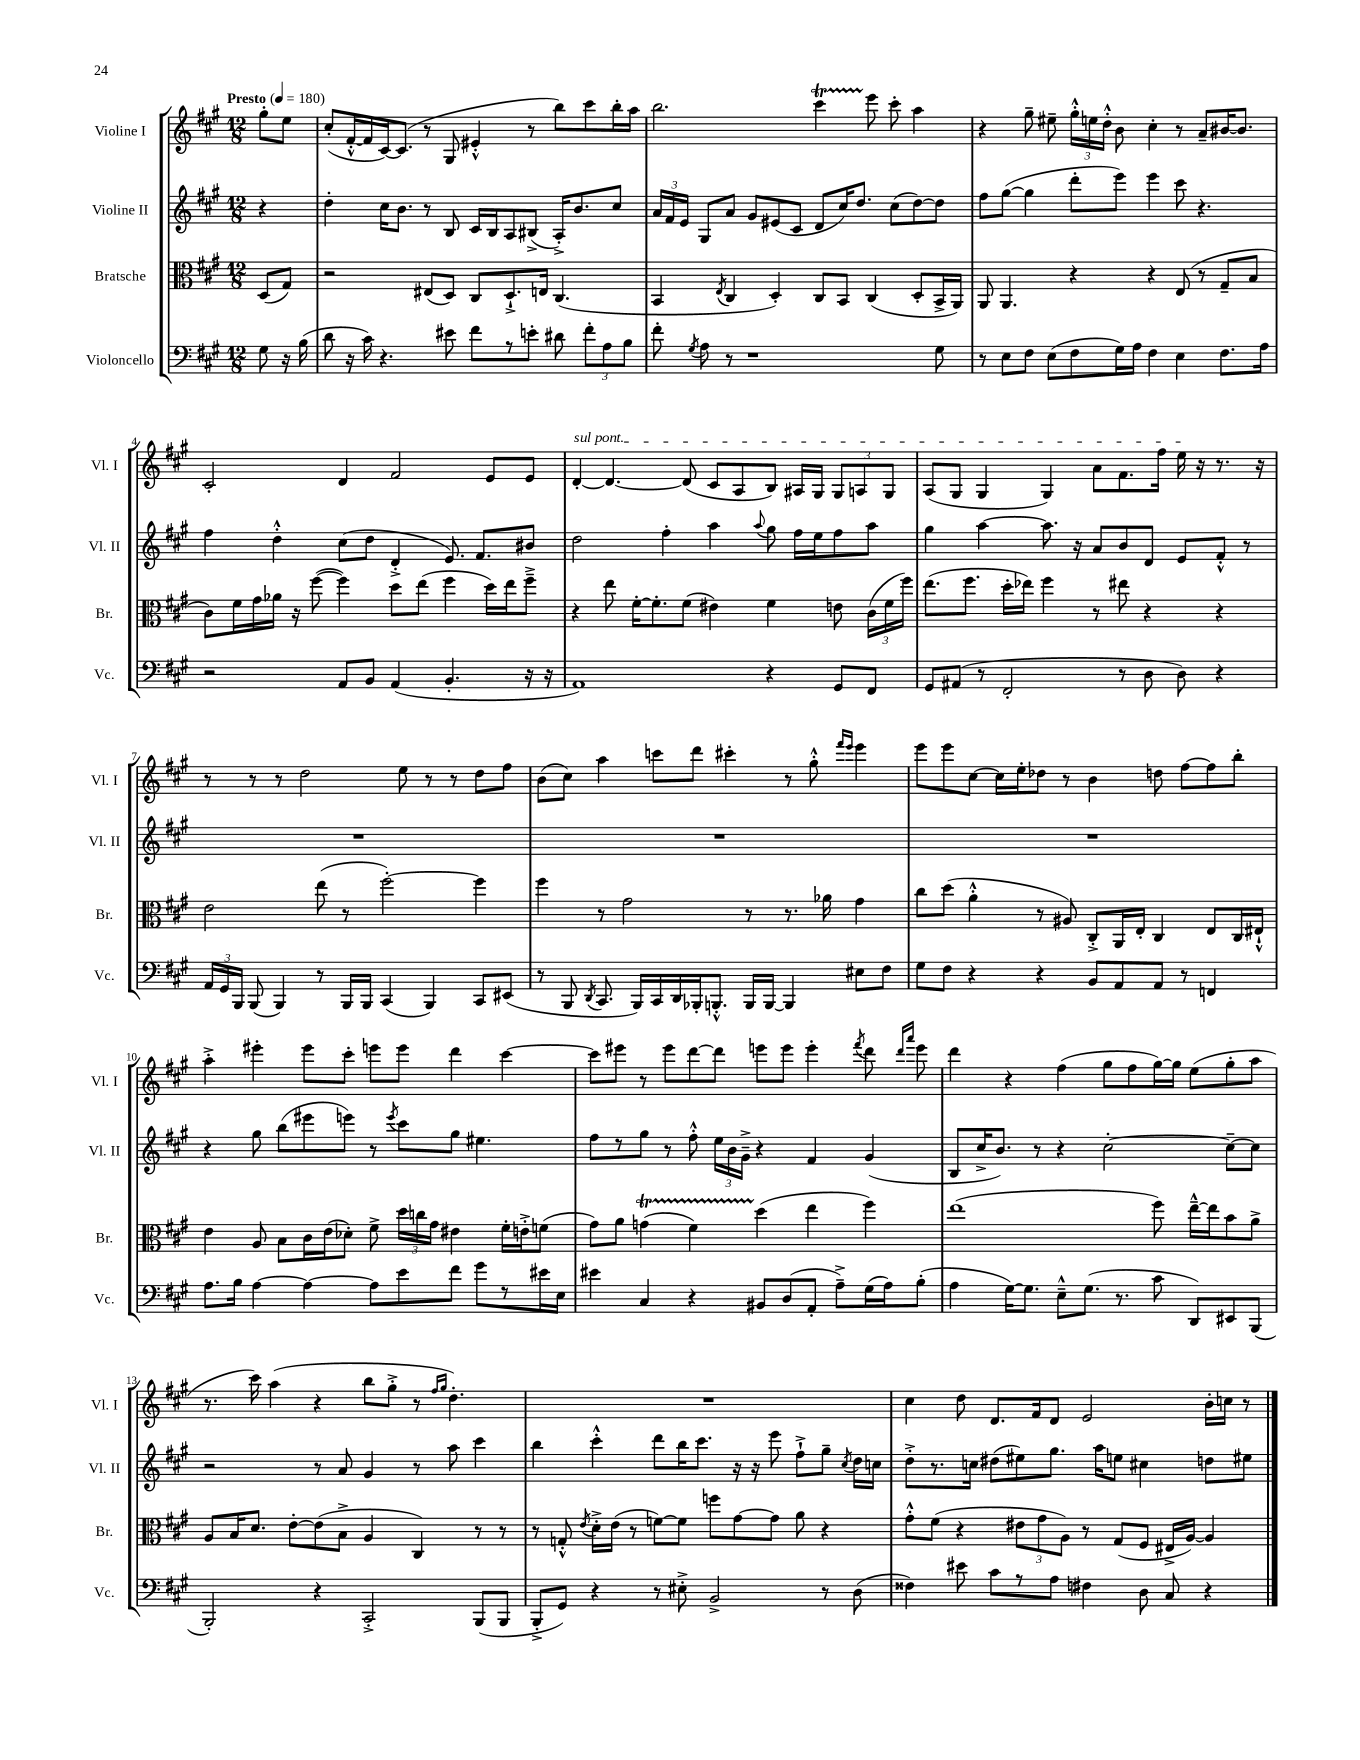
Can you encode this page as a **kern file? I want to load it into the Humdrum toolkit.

**kern	**kern	**kern	**kern
*staff4	*staff3	*staff2	*staff1
*clefF4	*clefC3	*clefG2	*clefG2
*k[f#c#g#]	*k[f#c#g#]	*k[f#c#g#]	*k[f#c#g#]
*M12/8	*M12/8	*M12/8	*M12/8
*MM180	*MM180	*MM180	*MM180
8G#\	(8D/L	4r	8gg#'\L
16r	8G#/J)	.	8ee\J
(16B\	.	.	.
=	=	=	=
8d\	2r	4dd'\	(8cc#'/L
16r	.	.	[16f#'^^/L
16c#\)	.	.	16f#/]
4.r	.	16cc#\LK	[16c#/J)
.	.	8.b\J	(8.c#/]J
.	(8E#/L	8r	8r
8e#\	8D/J)	8B/	8G#/
8f#\L	8C#/L	16c#/LL	4e#'^^/
.	.	16B/J	.
8r	8.D`^/	8A/	.
8e'\J	.	(8B#^/J	8r
.	16E/Jk	.	.
8d#\	(4.C#/	16A'^/LK)	8bb\L)
.	.	8.b/	.
12f#'\L	.	.	8ccc#\
12A\	.	.	.
.	.	8cc#/J	16bb'\L
12B\J	.	.	.
.	.	.	16aa\JJ
=	=	=	=
8f#'\	4BB/	24a/LL	2.bb\
.	.	24f#/	.
.	.	24e/JJ	.
8qG#/	.	.	.
8A\	.	8G#/L	.
.	8qE/	.	.
8r	4C#/	8a/J	.
1r	.	8g#/L	.
.	4D'/)	(8e#/	.
.	.	8c#/J	.
.	8C#/L	8d/L	4ccc#\
.	8BB/J	16cc#/K)	.
.	.	8.dd/J	.
.	(4C#/	.	8eee\
.	.	(8cc#\L	8ccc#'\
.	8D'/L	[8dd\)	4aa\
8G#\	16BB^/L	8dd\]J	.
.	16AA/JJ)	.	.
=	=	=	=
8r	8AA/	8ff#\L	4r
8E\L	4.AA/	([8gg#\J	.
8F#\J	.	4gg#\]	8gg#~\
(8E\L	.	.	8ee#~\
8F#\	4r	8ddd'\L	24gg#'^^\LL
.	.	.	24ee\
.	.	.	24dd'^^\JJ
16G#\L)	.	8eee\J)	8b\
16A\JJ	.	.	.
4F#\	4r	4eee\	4cc#'\
4E\	(8E/	8ccc#\	8r
.	8r	4.r	8a~/L
8.F#\L	8G#~/L	.	[16b#/K
.	.	.	8.b#/]J
.	8B/J	.	.
16A\Jk	.	.	.
=	=	=	=
2r	8c#\L)	4ff#\	2c#'/
.	16f#\L	.	.
.	16g#\	.	.
.	16a-\JJ	4dd'^^\	.
.	16r	.	.
.	([8ff#\	.	.
8AA/L	4ff#\])	(8cc#\L	4d/
8BB/J	.	8dd\J	.
(4AA/	8dd\L	4d'^/	2f#/
.	(8ee\J	.	.
4.BB'/	4ff#\	8.e/)	.
.	.	8.f#/L	.
.	16dd\LL)	.	8e/L
.	16ee\J	.	.
16r	8ff#~^\J	8b#/J	8e/J
16r	.	.	.
=	=	=	=
1AA)	4r	2dd\	[4d'/
.	8ee\	.	4.d/_
.	[16f#'\LK	.	.
.	8.f#'\]	.	.
.	.	4ff#'\	.
.	(8f#\J	.	(8d/]
.	4e#\)	4aa\	8c#/L
.	.	.	8A/
.	.	8qqaa/	.
4r	4f#\	8gg#\	8B/J)
.	.	16ff#\LL	16A#/LL
.	.	16ee\J	16G#/JJ
8GG#/L	8e\	8ff#\	12G#/L
.	.	.	12A/
8FF#/J	(24c#\LL	8aa\J	.
.	24f#\	.	12G#/J
.	24ff#\JJ)	.	.
=	=	=	=
8GG#/L	(8.ee\L	4gg#\	(8A/L
(8AA#/J	.	.	8G#/J
.	8.ff#\J	.	.
8r	.	[4aa\	4G#/
2FF#'/	16dd'\LL	.	.
.	16ee-\JJ)	.	.
.	4ff#\	8.aa\]	4G#/)
.	.	16r	.
.	8r	8a/L	8a\L
8r	8ee#\	8b/	8.f#\
8D\	4r	8d/J	.
.	.	.	16ff#\Jk
8D\)	.	8e/L	16ee\
.	.	.	16r
4r	4r	8f#'^^/J	8.r
.	.	8r	.
.	.	.	16r
=	=	=	=
24AA/LL	2e\	1.r	8r
24GG#/	.	.	.
24BBB/JJ	.	.	.
(8BBB/	.	.	8r
4BBB/)	.	.	8r
.	.	.	2dd\
8r	(8ee\	.	.
16BBB/LL	8r	.	.
16BBB/JJ	.	.	.
(4CC#/	[2ff#'\)	.	.
.	.	.	8ee\
4BBB/)	.	.	8r
.	.	.	8r
8CC#/L	4ff#\]	.	8dd\L
(8EE#/J	.	.	8ff#\J
=	=	=	=
8r	4ff#\	1.r	(8b\L
8BBB/	.	.	8cc#\J)
8qDD/	.	.	.
8.CC#/	8r	.	4aa\
.	2g#\	.	.
16BBB/LL)	.	.	.
16CC#/	.	.	8ccc\L
16DD/	.	.	.
16BBB-'/J	.	.	8ddd\J
8.BBB'^^/J	.	.	.
.	.	.	4ccc#'\
16BBB/LL	8r	.	.
[16BBB/JJ	.	.	.
4BBB/]	8.r	.	8r
.	.	.	8gg#'^^\
.	16a-\	.	.
.	.	.	16qqfff#/LL
.	.	.	16qqeee/JJ
8E#\L	4g#\	.	4eee\
8F#\J	.	.	.
=	=	=	=
8G#\L	8cc#\L	1.r	8eee\L
8F#\J	(8dd\J	.	8eee\
4r	4a'^^\	.	[8cc#\J
.	.	.	16cc#\]LL
.	.	.	16ee'\J
4r	8r	.	8dd-\J
.	8A#/)	.	8r
8BB/L	8C#'^/L	.	4b\
8AA/	16AA/L	.	.
.	16E'/JJ	.	.
8AA/J	4C#/	.	8dd\
8r	.	.	[8ff#\L
4FF/	8E/L	.	8ff#\]
.	16C#/L	.	8bb'\J
.	16E#`^^/JJ	.	.
=	=	=	=
8.A\L	4e\	4r	4aa'^\
16B\Jk	.	.	.
[4A\	8A/	8gg#\	4eee#'\
.	8B\L	(8bb\L	.
4A\_	16c#\L	8eee#\	8eee#\L
.	(16e\J	.	.
.	8d-'\J)	8eee\J)	8ccc#'\J
8A\]L	8f#^\	8r	8eee\L
.	.	8qeee/	.
8e\	24dd\LL	8ccc#\L	8eee\J
.	24cc\	.	.
.	24g#\JJ	.	.
8f#\J	4e#\	8gg#\J	4ddd\
8g#\L	.	4.ee#\	.
8r	16f#'\LL	.	[4ccc#\
.	16e'^\J	.	.
16e#\L	(8f\J	.	.
16E\JJ	.	.	.
=	=	=	=
4e#\	8g#\L)	8ff#\L	8ccc#\]L
.	8a\J	8r	8eee#\J
4C#/	(4g\	8gg#\J	8r
.	.	8r	8eee#\L
4r	4f#\)	8ff#'^^\	[8ddd\
.	.	24ee\LL	8ddd\]J
.	.	24b\	.
.	.	24g#~^\JJ	.
8BB#/L	(4dd\	4r	8eee\L
(8D/	.	.	8eee\J
8AA'/J	4ee\	4f#/	4eee'\
8A~^\L)	.	.	.
.	.	.	8qfff#/
(16G#\L	4ff#\)	(4g#/	8ddd\
16A\J)	.	.	.
.	.	.	16qqddd/LL
.	.	.	16qqaaa/JJ
(8B'\J	.	.	8eee\
=	=	=	=
4A\	(1ee	8B/L	4ddd\
.	.	16cc#^/K	.
.	.	8.b/J)	.
[16G#\LK)	.	.	4r
8.G#\]J	.	.	.
.	.	8r	.
8E~^^\L	.	4r	(4ff#\
(8.G#\J	.	.	.
.	.	[2cc#'\	8gg#\L
8.r	.	.	.
.	.	.	8ff#\
8c#\	8ff#\)	.	[16gg#\L)
.	.	.	16gg#\]JJ
8DD/L)	[16ee~^^\LL	.	(8ee\L
.	16ee\]J	.	.
8EE#/	8b\	8cc#~\_L	8gg#'\
(8BBB/J	8a^\J	8cc#\]J	8aa\J
=	=	=	=
2BBB'/)	8A/L	2r	8.r
.	16B/K	.	.
.	8.d/J	.	16ccc#\)
.	.	.	(4aa\
.	[8e'\L	.	.
4r	(8e\]	8r	4r
.	8B^\J	8a/	.
2CC#'^/	4A/	4g#/	8bb\L
.	.	.	8gg#'^\J
.	4C#/)	8r	8r
.	.	.	16qqff#/LL
.	.	.	16qqgg#/JJ
.	.	8aa\	4.dd'\)
(8BBB/L	8r	4ccc#\	.
8BBB/J	8r	.	.
=	=	=	=
8BBB'^/L	8r	4bb\	1.r
8GG#/J)	8G'^^/	.	.
.	8qe/	.	.
4r	16d'^\LL	4ccc#'^^\	.
.	(16e\JJ	.	.
.	8r	.	.
8r	[8f\L)	8ddd\L	.
8E#'^\	8f\]J	16bb\K	.
.	.	8.ccc#\J	.
2BB^/	8ff\L	.	.
.	[8g#\	16r	.
.	.	16r	.
.	8g#\]J	8eee\	.
.	8a\	8ff#`^\L	.
8r	4r	8gg#~\J	.
.	.	8qcc#/	.
(8D\	.	16dd\LL	.
.	.	16cc\JJ	.
=	=	=	=
4F##\)	8g#'^^\L	8dd'^\L	4cc#\
.	(8f#\J	8.r	.
8e#\	4r	.	8dd\
.	.	16cc\Jk	.
8c#\L	.	(8dd#\L	8.d/L
8r	12e#\L	8ee#\)	.
.	.	.	16f#/k
.	12g#\	.	.
8A\J	.	8.gg#\J	8d/J
.	12A\J)	.	.
4F#\	8r	.	2e/
.	.	16aa\LK	.
.	(8G#/L	8ee\J	.
8D\	8F#/J	4cc#\	.
8C#/	16E#^/LL	.	.
.	[16A/JJ)	.	.
4r	4A/]	8dd\L	16b'\LL
.	.	.	16cc\JJ
.	.	8ee#\J	8r
==	==	==	==
*-	*-	*-	*-
